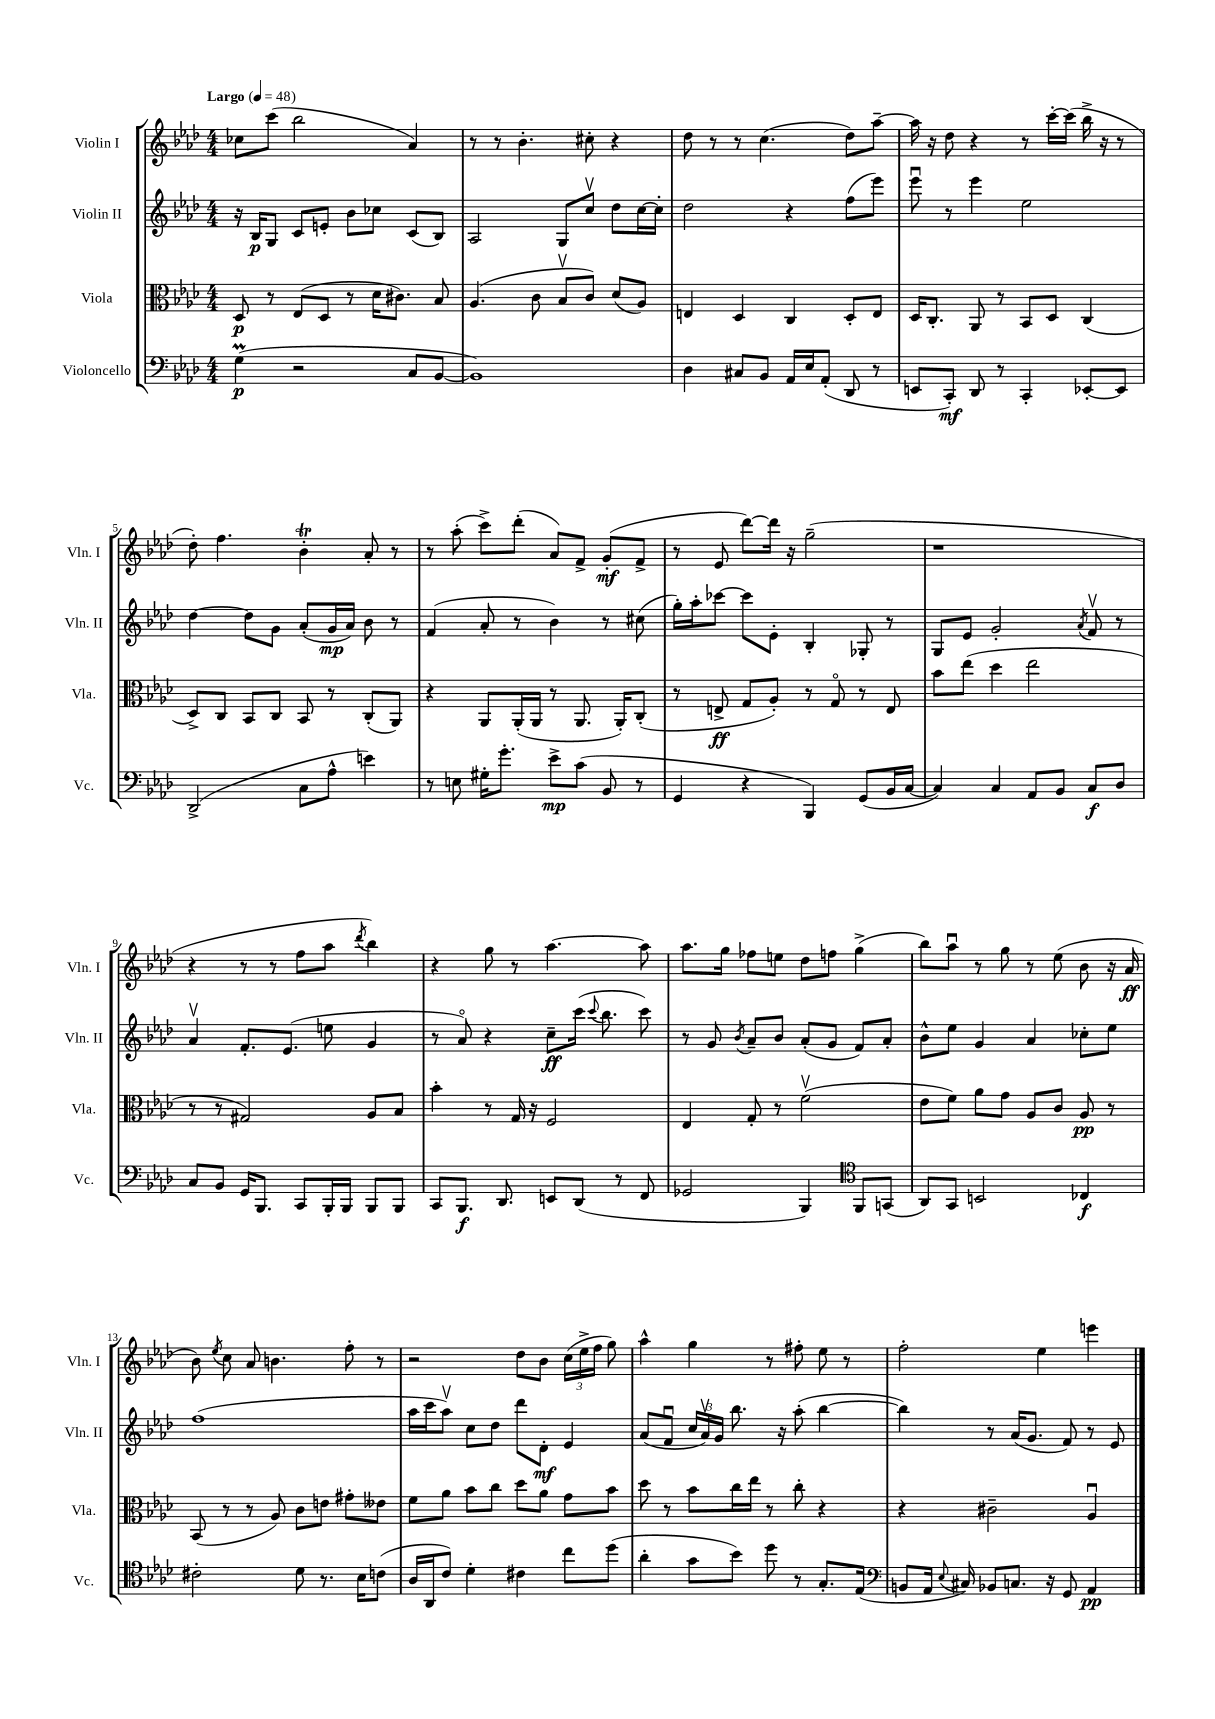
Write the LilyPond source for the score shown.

<<
\new StaffGroup <<
\new Staff = "s0" \with { instrumentName = "Violin I" shortInstrumentName = "Vln. I" } {
    \clef treble \key aes \major \numericTimeSignature \time 4/4 \tempo "Largo" 4 = 48
    \autoBeamOff ces''8[ c'''8]( bes''2 aes'4) |
    r8 r8 bes'4.-. cis''8-. r4 |
    des''8 r8 r8 c''4.( des''8[) aes''8]~-- |
    aes''16 r16 des''8 r4 r8 c'''16[~-. c'''16]( bes''16-> r16 r8 |
    des''8-.) f''4. bes'4-.\trill aes'8-. r8 |
    r8 aes''8-.( c'''8[->) des'''8]-.( aes'8[) f'8]-> g'8[-.\mf( f'8]-> |
    r8 ees'8 des'''8[~) des'''16] r16 g''2--( |
    r1 |
    r4 r8 r8 f''8[ aes''8] \acciaccatura { des'''8 } bes''4) |
    r4 g''8 r8 aes''4.~ aes''8 |
    aes''8.[ g''16] fes''8[ e''8] des''8[ f''8] g''4->( |
    bes''8[) aes''8]\downbow r8 g''8 r8 ees''8( bes'8 r16 aes'16\ff |
    bes'8) \acciaccatura { ees''8 } c''8 aes'8 b'4. f''8-. r8 |
    r2 des''8[ bes'8] \tuplet 3/2 { c''16[( ees''16-> f''16] } g''8) |
    aes''4-^ g''4 r8 fis''8-. ees''8 r8 |
    f''2-. ees''4 e'''4 \bar "|." |
}
\new Staff = "s1" \with { instrumentName = "Violin II" shortInstrumentName = "Vln. II" } {
    \clef treble \key aes \major \numericTimeSignature \time 4/4
    \autoBeamOff r16 bes16[\p g8] c'8[ e'8]-. bes'8[ ces''8] c'8[( bes8]) |
    aes2 g8[ c''8]\upbow des''8[ c''16~ c''16]-. |
    des''2 r4 f''8[( ees'''8]) |
    ees'''8\downbow r8 ees'''4 ees''2 |
    des''4~ des''8[ g'8] aes'8[-.( g'16\mp aes'16]) bes'8 r8 |
    f'4( aes'8-. r8 bes'4) r8 cis''8( |
    g''16[-.) aes''16-. ces'''8]~ ces'''8[ ees'8]-. bes4-. ges8-. r8 |
    g8[ ees'8] g'2-. \acciaccatura { aes'8 } f'8\upbow r8 |
    aes'4\upbow f'8.[-. ees'8.]( e''8 g'4 |
    r8 aes'8\flageolet) r4 c''8[--\ff c'''16]( \appoggiatura { c'''8 } bes''8. c'''8) |
    r8 g'8 \acciaccatura { bes'8 } aes'8[-- bes'8] aes'8[-.( g'8] f'8[) aes'8]-. |
    bes'8[-^ ees''8] g'4 aes'4 ces''8[-. ees''8] |
    f''1( |
    aes''16[ c'''16 aes''8]\upbow) c''8[ des''8] des'''8[ des'8]-.\mf ees'4 |
    aes'8[( f'8]\downbow \tuplet 3/2 { c''16[ aes'16\upbow) g'16] } bes''8. r16 aes''8-.( bes''4~ |
    bes''4) r8 aes'16[( g'8.] f'8) r8 ees'8 \bar "|." |
}
\new Staff = "s2" \with { instrumentName = "Viola" shortInstrumentName = "Vla." } {
    \clef alto \key aes \major \numericTimeSignature \time 4/4
    \autoBeamOff des8\p r8 ees8[( des8] r8 des'16[ cis'8.]) bes8 |
    aes4.( c'8 bes8[\upbow c'8]) des'8[( aes8]) |
    e4 des4 c4 des8[-. e8] |
    des16[ c8.]-. aes,8 r8 bes,8[ des8] c4( |
    des8[->) c8] bes,8[ c8] bes,8 r8 c8[-.( aes,8]) |
    r4 aes,8[ aes,16-.( aes,16] r8 aes,8. aes,16[-.) c8]-.( |
    r8 e8->\ff g8[ aes8]-.) r8 g8\flageolet r8 e8 |
    bes'8[ ees''8]( des''4 ees''2 |
    r8 r8 gis2) aes8[ bes8] |
    bes'4-. r8 g16 r16 f2 |
    ees4 g8-. r8 f'2\upbow( |
    ees'8[ f'8]) aes'8[ g'8] aes8[ c'8] aes8\pp r8 |
    bes,8( r8 r8 aes8) c'8[ e'8] gis'8[-. eeses'8] |
    f'8[ aes'8] bes'8[ c''8] des''8[ aes'8] g'8[ bes'8] |
    des''8 r8 bes'8[ c''16 ees''16] r8 c''8-. r4 |
    r4 cis'2-- aes4\downbow \bar "|." |
}
\new Staff = "s3" \with { instrumentName = "Violoncello" shortInstrumentName = "Vc." } {
    \clef bass \key aes \major \numericTimeSignature \time 4/4
    \autoBeamOff g4\prall\p( r2 c8[ bes,8]~ |
    bes,1) |
    des4 cis8[ bes,8] aes,16[ ees16 aes,8]-.( des,8 r8 |
    e,8[ c,8]-.\mf) des,8 r8 c,4-. ees,8[~-. ees,8] |
    des,2->( c8[ aes8]-^ e'4) |
    r8 e8 gis16[-. g'8.]-. ees'8[->\mp c'8]( bes,8 r8 |
    g,4 r4 bes,,4) g,8[( bes,16 c16]~ |
    c4) c4 aes,8[ bes,8] c8[\f des8] |
    c8[ bes,8] g,16[ bes,,8.] c,8[ bes,,16-. bes,,16] bes,,8[ bes,,8] |
    c,8[ bes,,8.]\f des,8. e,8[ des,8]( r8 f,8 |
    ges,2 bes,,4) \clef tenor f,8[ g,8]( |
    aes,8[) g,8] b,2 ces4\f |
    cis'2-. des'8 r8. bes16[ c'8]( |
    aes16[ aes,16 c'8]) des'4-. cis'4 c''8[ des''8]( |
    aes'4-. g'8[ bes'8]) des''8 r8 g8.[-. ees16]( |
    \clef bass b,8[ aes,16] \appoggiatura { ees8 } cis16) bes,8[ c8.] r16 g,8 aes,4\pp \bar "|." |
}
>>
>>
